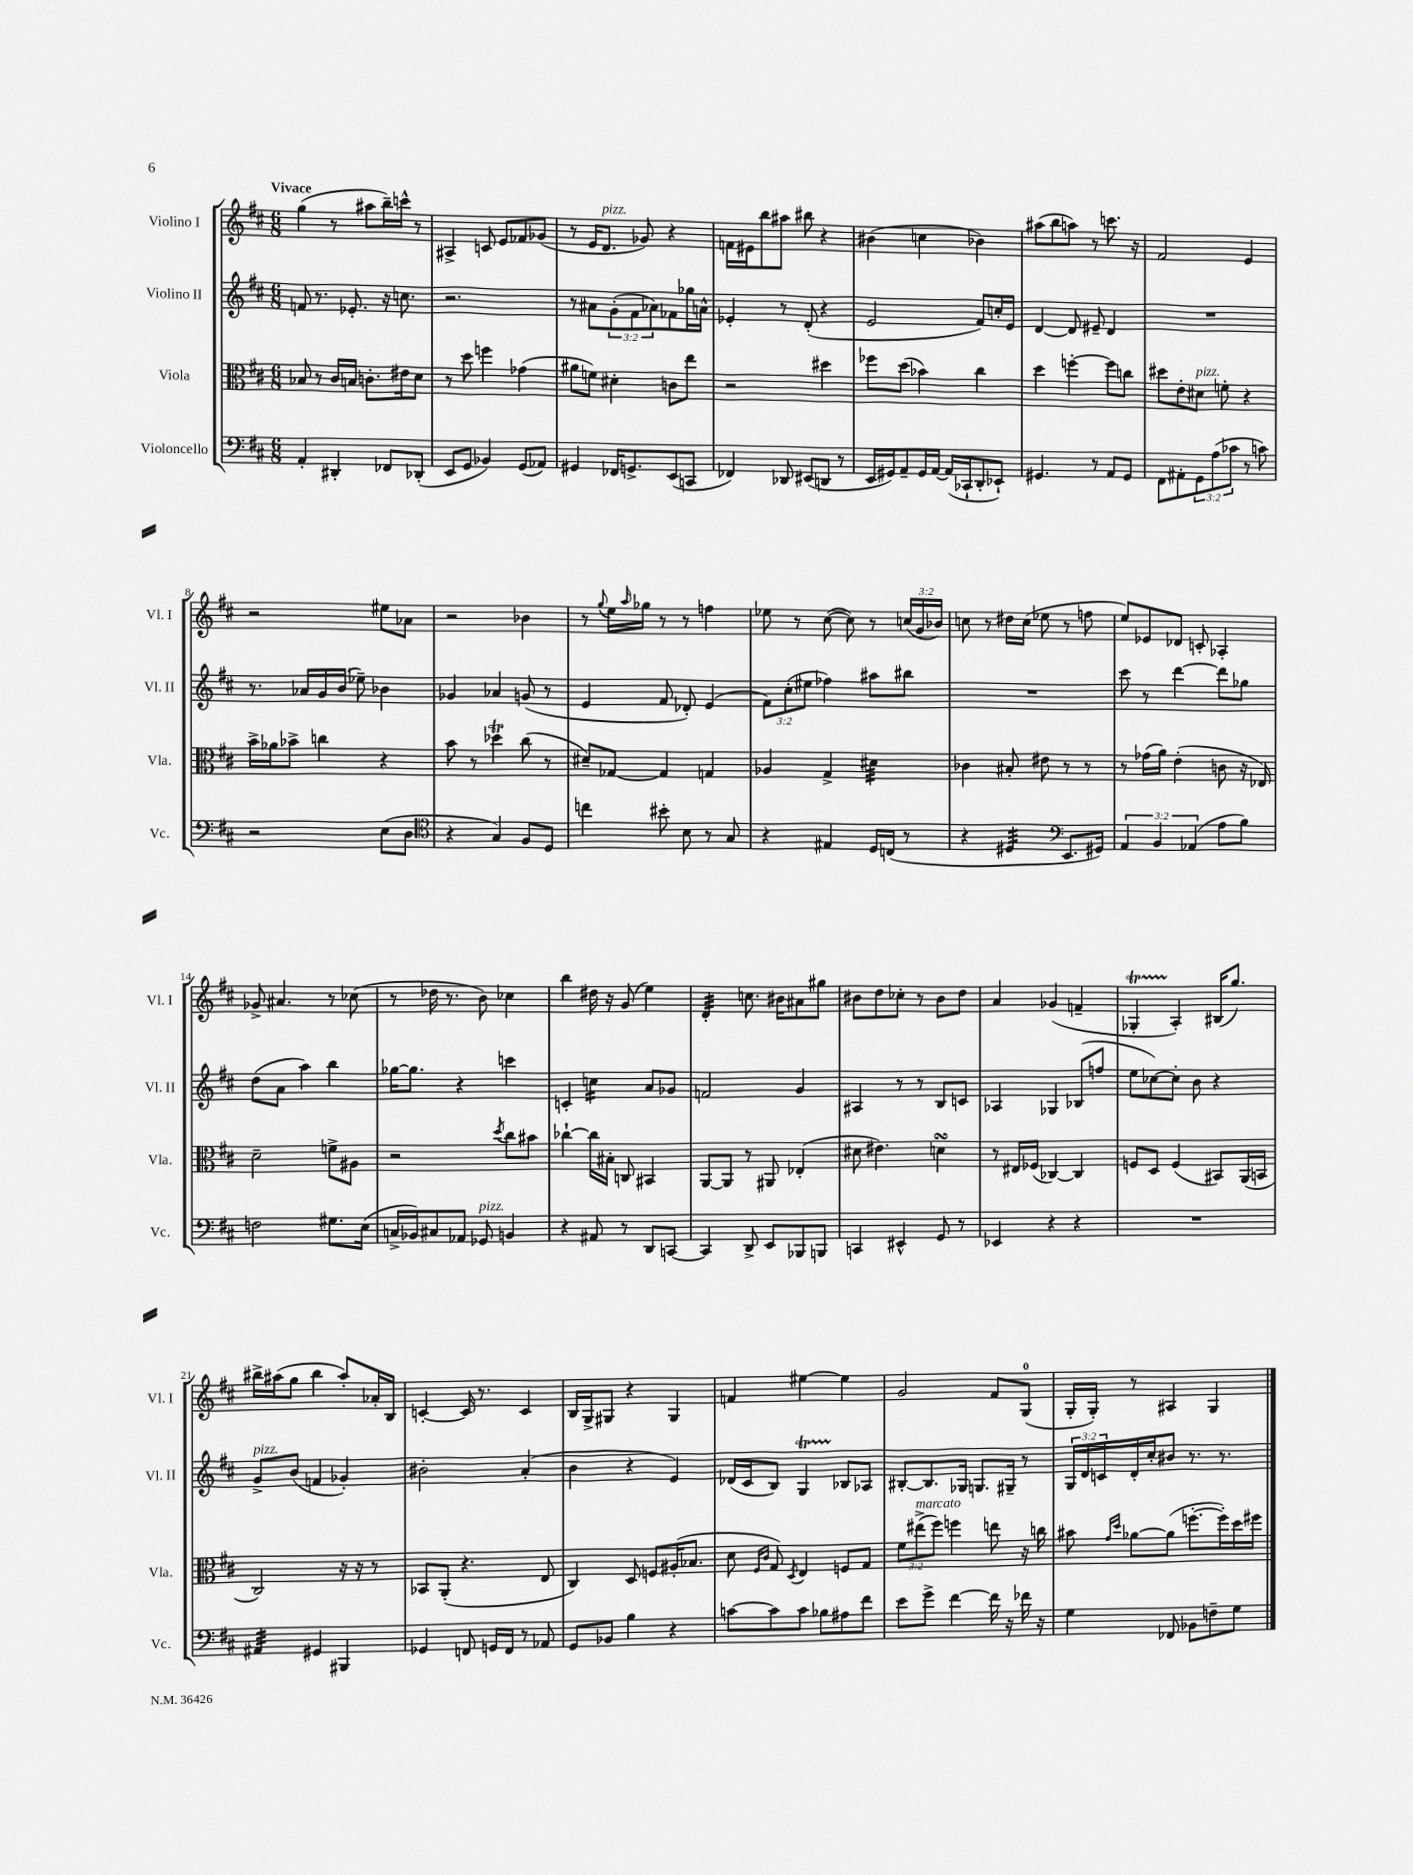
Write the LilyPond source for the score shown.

<<
\new StaffGroup <<
\new Staff = "s0" \with { instrumentName = "Violino I" shortInstrumentName = "Vl. I" } {
    \clef treble \key d \major \numericTimeSignature \time 6/8 \override Staff.TupletNumber.text = #tuplet-number::calc-fraction-text \tempo "Vivace"
    g''4( r8 ais''8 b''16--) c'''16-^ r8 |
    ais4-> c'8 e'8 fes'8 ges'8( |
    r8 e'16 d'8.^\markup { \italic "pizz." } ges'8) r4 |
    f'16 eis'16 b''8 ais''8 bis''8 r4 |
    bis'4( c''4 bes'4) |
    ais''8( b''8 a''8) r8 c'''8. r16 |
    fis'2 e'4 |
    r2 eis''8 aes'8 |
    r2 bes'4 |
    r8 \appoggiatura { g''8 } e''16 \grace { a''16 } ges''16 r8 r8 f''4 |
    ees''8 r8 cis''8~( cis''8) r8 \tuplet 3/2 { c''16( g'16 bes'16) } |
    c''8 r8 dis''16 c''16( ees''8 r8 f''8 |
    e''8) ees'8 des'8 c'8-. aes4-. |
    ges'8-> ais'4. r8 ces''8( |
    r8 des''16 r8. b'8) ces''4 |
    b''4 dis''16 r16 g'8( e''4) |
    d'4:32-. c''8. bis'16 ais'8 gis''8 |
    bis'8 d''8 ces''8-. r8 bis'8 d''8 |
    a'4 ges'4( f'4-- |
    ges4-.\startTrillSpan a4-.\stopTrillSpan) bis16( g''8.) |
    bis''16-> ais''16( g''8 bis''4 ais''8-.) aes'16-. b16 |
    c'4~-. c'16 r8. c'4 |
    b16 g16-> gis8 r4 gis4 |
    f'4 eis''4~ eis''4 |
    g'2 fis'8 g8-0( |
    g16-. g16-.) r8 ais4 g4 \bar "|." |
}
\new Staff = "s1" \with { instrumentName = "Violino II" shortInstrumentName = "Vl. II" } {
    \clef treble \key d \major \numericTimeSignature \time 6/8 \override Staff.TupletNumber.text = #tuplet-number::calc-fraction-text
    f'8 r8. ees'8.-. r16 c''8. |
    r2. |
    r8 ais'8 \tuplet 3/2 { g'8-.( fis'8 aes'8) } fes'8 ges''16 a'16-^ |
    ees'4-. r8 d'8-.( r4 |
    e'2 fis'8) c''16-. e'16 |
    d'4~ d'8 eis'8-- d'4 |
    R2. |
    r8. aes'16 g'16 b'16( ees''8--) bes'4 |
    ges'4 aes'4 g'8( r8 |
    e'4 fis'8 des'8-.) e'4( |
    \tuplet 3/2 { fis'8) cis''8-.( eis''8 } fes''4) ais''8 bis''8 |
    R2. |
    cis'''8 r8 d'''4~ d'''8 ges''8 |
    d''8( a'8 a''4) b''4 |
    ges''16~ ges''8. r4 c'''4 |
    c'4-. c''4:16 a'8 ges'8 |
    f'2 g'4 |
    ais4 r8 r8 b8 c'8 |
    aes4 ges4 bes8( f''8 |
    e''8 ces''8~) ces''8-. b'8 r4 |
    g'8->^\markup { \italic "pizz." } b'8( f'4 ges'4-.) |
    bis'2-. a'4-.( |
    b'4 r4 e'4) |
    des'16( cis'16 b8) g4\startTrillSpan bes8\stopTrillSpan aes8 |
    bis8~-. bis8. ges16 g8. gis16-- r8 |
    \tuplet 3/2 { g16 d'16 c'16 } d'16-. cis''16-. bis'8 r8. r8. \bar "|." |
}
\new Staff = "s2" \with { instrumentName = "Viola" shortInstrumentName = "Vla." } {
    \clef alto \key d \major \numericTimeSignature \time 6/8 \override Staff.TupletNumber.text = #tuplet-number::calc-fraction-text
    bes8 r8 cis'16 b16 c'8.-. eis'16 d'8 |
    r8 d''8 f''4 ges'4( |
    ais'8 f'8) dis'4-. c'8 e''8 |
    r2 dis''4 |
    fes''8 d''8( bes'4) cis''4 |
    d''4 f''4~-. f''8 c''8 |
    dis''8 e'8-. dis'8^\markup { \italic "pizz." } f'8-. r4 |
    b'16-> aes'16 bes'8-> c''4 r4 |
    b'8 r8 des''4\trill cis''8( r8 |
    dis'8--) ges8~ ges4 g4 |
    aes4 g4-> dis'4:32 |
    ces'4 bis8-. eis'8 r8 r8 |
    r8 ges'16( a'16) e'4-.( c'8 r16 ees16) |
    d'2-- f'8-> ais8 |
    r2 \acciaccatura { d''8 } cis''8 bis'8 |
    ces''4~-! ces''16 bis16-. c8 bis,4 |
    a,8~ a,8 r8 ais,8 ees4-.( |
    dis'8 eis'4.) d'4\turn |
    r8 eis16 fes16( ces4~) ces4 |
    f8 d8 f4( bis,8) a,16( b,16 |
    cis2) r16 r16 r8 |
    bes,8 a,8-.( r4. e8 |
    cis4) d8 f8 ais16-.( bes8. |
    d'8 \grace { fis16 cis'16 } g8) \acciaccatura { d8 } e4 f8 g8 |
    \tuplet 3/2 { fis'8 eis''8->^\markup { \italic "marcato" }( fis''8) } f''4 e''8 r16 c''16 |
    bis'8 \grace { g'16 d''16 } aes'8~ aes'8( f''8.~-. f''16-.) d''16 fis''16 \bar "|." |
}
\new Staff = "s3" \with { instrumentName = "Violoncello" shortInstrumentName = "Vc." } {
    \clef bass \key d \major \numericTimeSignature \time 6/8 \override Staff.TupletNumber.text = #tuplet-number::calc-fraction-text
    a,4-. dis,4-. fes,8 des,8-.( |
    e,8 g,8 bes,4) g,8( aes,8) |
    gis,4 fes,16 g,8.-> e,8( c,8 |
    fes,4) des,8 eis,8( d,8 r8 |
    e,16 gis,16) a,8-- gis,16 a,16~ a,16( ces,16-! d,8-. ees,8-!) |
    gis,4. r8 a,8 gis,8 |
    fis,8 ais,8-. \tuplet 3/2 { g,8 a8( ces'8 } r8 c'8) |
    r2 e8( d8 |
    \clef tenor r4 g4) fis8 d8 |
    c''4 bis'8-. b8 r8 g8 |
    r4 eis4 d16 c16( r8 |
    r4 dis4:32 \clef bass e,8. gis,16) |
    \tuplet 3/2 { a,4 b,4 aes,4( } a8 b8) |
    f2 gis8. e16( |
    c16-> bes,16) cis8 aes,8 ges,8^\markup { \italic "pizz." } b,4 |
    r4 ais,8 r8 d,8 c,8~ |
    c,4 d,8-> e,8 bes,,8 b,,8 |
    c,4 eis,4-^ g,8 r8 |
    ees,4 r4 r4 |
    R2. |
    ais,4:32 gis,4 bis,,4 |
    ges,4 f,8 g,16 f,16 r8 aes,8 |
    g,8 bes,8 b4 r4 |
    c'8~ c'8 c'8 bes8 ais8 fis'8 |
    e'8 g'8-> fis'4~ fis'16 r16 fes'16 r16 |
    g4 fes,8 bes,8 f8-- g8 \bar "|." |
}
>>
>>
